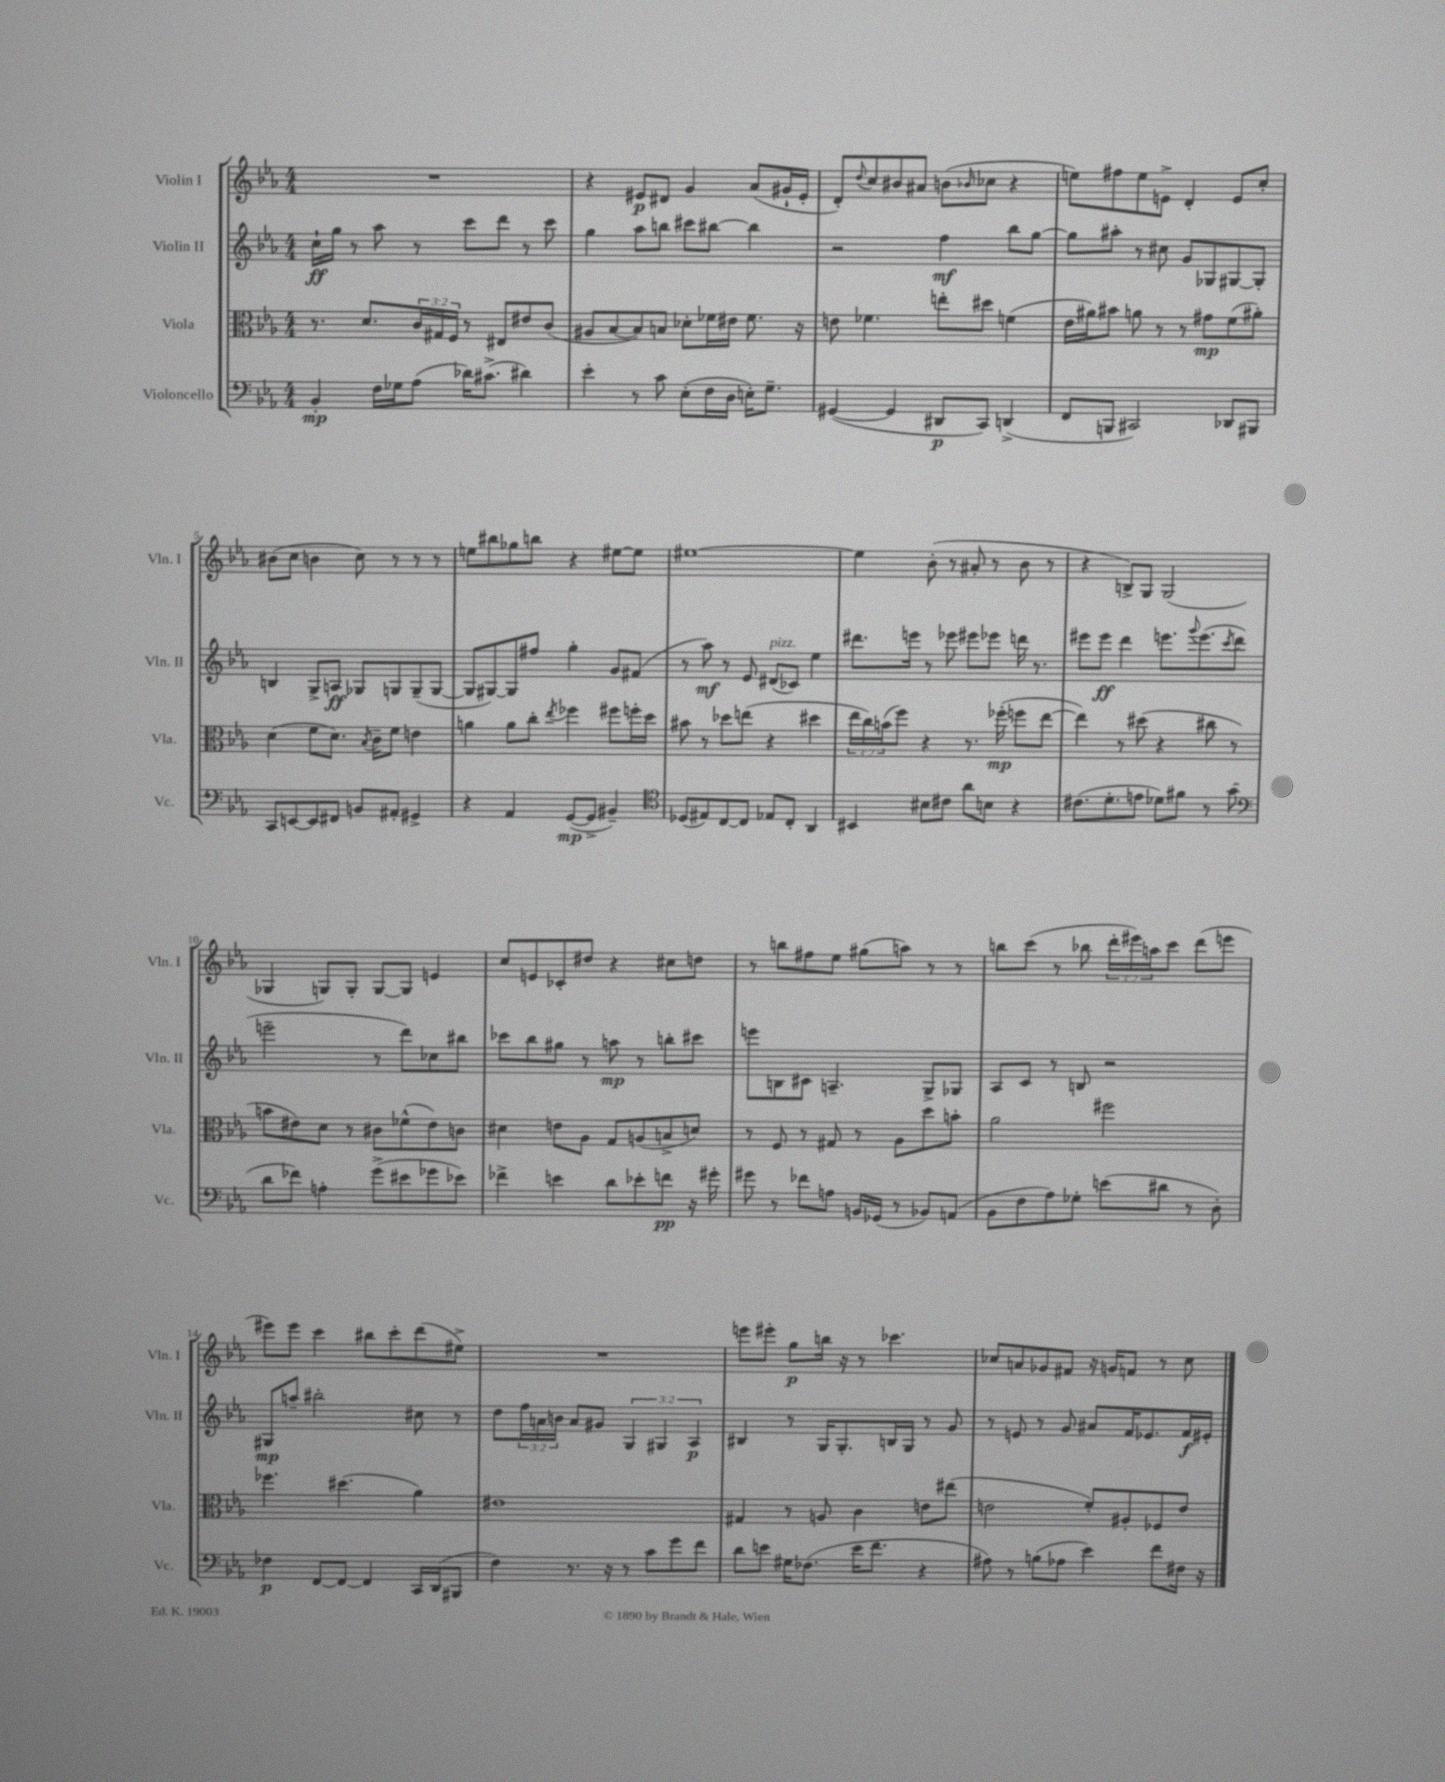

**kern	**dynam	**kern	**dynam	**kern	**dynam	**kern	**dynam
*part4	*part4	*part3	*part3	*part2	*part2	*part1	*part1
*staff4	*staff4	*staff3	*staff3	*staff2	*staff2	*staff1	*staff1
*I"Violoncello	*	*I"Viola	*	*I"Violin II	*	*I"Violin I	*
*I'Vc.	*	*I'Vla.	*	*I'Vln. II	*	*I'Vln. I	*
*clefF4	*	*clefC3	*	*clefG2	*	*clefG2	*
*k[b-e-a-]	*	*k[b-e-a-]	*	*k[b-e-a-]	*	*k[b-e-a-]	*
*M4/4	*	*M4/4	*	*M4/4	*	*M4/4	*
=1	=1	=1	=1	=1	=1	=1	=1
4BB-'/	mp	8.r	.	16cc`\LL	ff	1r	.
.	.	.	.	16gg\JJ	.	.	.
.	.	.	.	8r	.	.	.
.	.	8.d/L	.	.	.	.	.
16F\LL	.	.	.	8aa-\	.	.	.
16G-X\J	.	.	.	.	.	.	.
(8A-\J	.	24c/L	.	8r	.	.	.
.	.	24G#X/	.	.	.	.	.
.	.	24F/JJ	.	.	.	.	.
16d-X\KL)	.	8r	.	8ccc\L	.	.	.
(8.c#X^\J	.	.	.	.	.	.	.
.	.	8E#X/L	.	8ddd\J	.	.	.
4d#X\)	.	8e#X/	.	8r	.	.	.
.	.	(8c/J	.	8ccc\	.	.	.
=2	=2	=2	=2	=2	=2	=2	=2
4e-'\	.	8A#X/L	.	4gg\	.	4r	.
.	.	[8B-/	.	.	.	.	.
8r	.	8B-/])	.	8aa-\L	.	8e#X/L	p
8c\	.	8Bn/J	.	8bbn\J	.	8d#X/J	.
(8E-'\L	.	8d-X'\L	.	8ccc#X\L	.	4g/	.
16F\L	.	16f-X\L	.	[8bb#X\J	.	.	.
16D\JJ	.	16e#X\JJ	.	.	.	.	.
16En'\KL)	.	8.f-\	.	4bb#\]	.	(8a-/L	.
8.G~\J	.	.	.	.	.	.	.
.	.	.	.	.	.	16g#X`/L	.
.	.	16r	.	.	.	16e#'/JJ	.
=3	=3	=3	=3	=3	=3	=3	=3
([4GG#X/	.	8en\	.	2r	.	8d'/L)	.
.	.	.	.	.	.	8qqdd/	.
.	.	4.f-X\	.	.	.	8cc/	.
4GG#/]	.	.	.	.	.	8b#X/	.
.	.	.	.	.	.	8a#X/J	.
8DD#X/L	p	8een'\L	.	4ff\	mf	(8bn\L	.
.	.	.	.	.	.	16qqb-X/	.
8CC/J)	.	8dd#X\J	.	.	.	8cc-X\J	.
(4DDn^/	.	(4fn\	.	8bb-\L	.	4r	.
.	.	.	.	[8gg\J	.	.	.
=4	=4	=4	=4	=4	=4	=4	=4
8FF/L	.	16e-\LL	.	8gg\L]	.	8een\L)	.
.	.	16a#X\J)	.	.	.	.	.
8BBBn/J	.	8b#X\J	.	8aa#X'\J	.	8ff#X\	.
2CC#X/)	.	8an\	.	8r	.	8ee\	.
.	.	8r	.	8cc#X\	.	8en^\J	.
.	.	8r	.	8g/L	.	4d'/	.
.	.	8g#X\L	mp	8G-X/	.	.	.
8DD-X/L	.	(8f\	.	[8G#X/	.	8e/L	.
8BBB#X/J	.	8a#X'\J)	.	8G#'/J]	.	8cc'/J	.
!!LO:LB:g=z
=5	=5	=5	=5	=5	=5	=5	=5
8CC/L	.	(4d\	.	4Bn/	.	(8b#X\L	.
[8EEn/	.	.	.	.	.	8cc\J	.
8EE/]	.	8f\L	.	8G^/L	.	4bn\	.
8FF#X/J	.	8.d\J)	.	8An/J	ff	.	.
8BBn/L	.	.	.	8G-X/L	.	8cc\)	.
.	.	8qB-/	.	.	.	.	.
.	.	16c~\KL	.	.	.	.	.
8AA#X'/J	.	8f\J	.	8Gn/	.	8r	.
4GG#X^/	.	4en\	.	(8G~/	.	8r	.
.	.	.	.	[8G/J	.	8r	.
=6	=6	=6	=6	=6	=6	=6	=6
4r	.	4an\	.	8G/L]	.	8een\L	.
.	.	.	.	[8G#X/)	.	8bb#X\	.
4AA-/	.	8a\L	.	8G#/]	.	8gg-X\	.
.	.	8cc'\J	.	8ff#X/J	.	8bbn\J	.
.	.	8qee-/	.	.	.	.	.
([8GG/L	mp	4ff-X\	.	4gg'\	.	4r	.
8GG^/J]	.	.	.	.	.	.	.
4BB#X~/)	.	8ff#X\L	.	8g/L	.	[8ee#X\L	.
.	.	16ffn'\L	.	(8f#X/J	.	8ee#\J]	.
.	.	16dd\JJ	.	.	.	.	.
=7	=7	=7	=7	=7	=7	=7	=7
*clefC4	*	*	*	*	*	*	*
(8D-X/L	.	8b#X\	.	8r	.	[1ee#X	.
8E#X/)	.	8r	.	8aa-\)	mf	.	.
[8C/	.	8dd-X\L	.	8r	.	.	.
8C/J]	.	(8een\J	.	8e-/	.	.	.
!	!	!	!	!LO:TX:a:i:t=pizz.	!	!	!
8E-X/L	.	4r	.	(8d#X/L	.	.	.
8C'/J	.	.	.	8c-X/J)	.	.	.
4AA-/	.	4dd#X\	.	4ee-\	.	.	.
=8	=8	=8	=8	=8	=8	=8	=8
4BB#X/	.	24ee-\LL	.	8.ddd#X\L	.	4ee#\]	.
.	.	24cc\)	.	.	.	.	.
.	.	(24bn\J	.	.	.	.	.
.	.	8ff\J)	.	.	.	.	.
.	.	.	.	16eeen\Jk	.	.	.
8B#X\L	.	4r	.	8r	.	(8b-'\	.
8c#X\J	.	.	.	8eee-X\	.	8r	.
8a-\L	.	8.r	.	8eee#X\L	.	8a#X'/	.
8Bn\J	.	.	.	8eee-X\J	.	8r	.
.	.	(16ff-X'\	mp	.	.	.	.
4r	.	8ffn\L	.	16dddn\	.	8b-\	.
.	.	.	.	8.r	.	.	.
.	.	[8ee-\J	.	.	.	8r	.
=9	=9	=9	=9	=9	=9	=9	=9
(8.c#X\L	.	4ee-\])	.	8eee#X\L	.	4r	.
.	.	.	.	8eee#\J	ff	.	.
8.d'\	.	.	.	.	.	.	.
.	.	8r	.	4ddd\	.	8Bn^/L)	.
8en\J	.	(8dd#X\	.	.	.	8G/J	.
8d-X\L)	.	4r	.	8.eeen\L	.	(2G/	.
8f#X\J	.	.	.	.	.	.	.
.	.	.	.	8qqggg/	.	.	.
.	.	.	.	(8.eee\	.	.	.
8r	.	8cc#X\	.	.	.	.	.
.	.	.	.	8qccc/	.	.	.
(8g\	.	8r	.	8ddd\J	.	.	.
!!LO:LB:g=z
=10	=10	=10	=10	=10	=10	=10	=10
*clefF4	*	*	*	*	*	*	*
8d\L	.	8bn\L	.	2eeen~\	.	4G-X/	.
8f-X\J)	.	8e#X\)	.	.	.	.	.
4An'\	.	8d\J	.	.	.	8Gn/L)	.
.	.	8r	.	.	.	8G'/J	.
(8g^\L	.	8c#X\L	.	8r	.	[8G/L	.
8e#X\	.	(8f-X^^\	.	8ddd\L)	.	8G/J]	.
8g-X\	.	8e#\)	.	8cc-X\	.	4en/	.
8e-X\J)	.	8cn\J	.	8bb#X\J	.	.	.
=11	=11	=11	=11	=11	=11	=11	=11
4f-X^\	.	4d#X\	.	8ccc-X\L	.	8cc/L	.
.	.	.	.	8bb-\	.	8en/	.
4en\	.	8en\L	.	8gg#X\J	.	8c-X'/	.
.	.	8A-\J	.	8r	.	8dd#X/J	.
8d\L	.	8G/L	.	8aan\	mp	4r	.
8e-X'\	.	(8An/	.	8r	.	.	.
8fn\J	pp	8Bn^/	.	8bbn'\L	.	8cc#X\L	.
16r	.	8dn/J)	.	8ccc#X\J	.	8ddn\J	.
16g#X'\	.	.	.	.	.	.	.
=12	=12	=12	=12	=12	=12	=12	=12
8g#X\	.	8r	.	8eeen\L	.	8r	.
8r	.	8F/	.	8Bn\	.	8bbn\L	.
8f-X\L	.	8r	.	8c#X\J	.	8ff#X\	.
8An\J	.	8G#X/	.	4.An~/	.	8ee-\J	.
16BBn/LL	.	8r	.	.	.	(8gg#X\L	.
(16GG-X/JJ	.	.	.	.	.	.	.
8r	.	8A-\L	.	.	.	8aan\J)	.
8BB-X/L)	.	8dd\	.	8G^/L	.	8r	.
(8AAn/J	.	8bn'\J	.	8G-X/J	.	8r	.
=13	=13	=13	=13	=13	=13	=13	=13
8BB-\L	.	2a-\	.	8A-/L	.	8bbn\L	.
8F\	.	.	.	8c/J	.	(8ccc\J	.
8A-\)	.	.	.	8r	.	8r	.
8G-X'\J	.	.	.	8Bn/	.	8bb-X\	.
(8en\L	.	2ff#X\	.	2r	.	24ddd'\LL	.
.	.	.	.	.	.	24eee#X\)	.
.	.	.	.	.	.	24aan\J	.
8d#X\J	.	.	.	.	.	8ccc\J	.
8r	.	.	.	.	.	(8ddd\L	.
8D'\)	.	.	.	.	.	8eeen\J	.
!!LO:LB:g=z
=14	=14	=14	=14	=14	=14	=14	=14
4F-X\	p	4.ff-X\	.	8G#X/L	mp	8eee#X\L)	.
.	.	.	.	8aan~/J	.	8eee#\J	.
[8FF/L	.	.	.	2bb#X'\	.	4ccc\	.
8FF/J_	.	(4.dd#X\	.	.	.	.	.
4FF/]	.	.	.	.	.	8bb#X\L	.
.	.	.	.	.	.	8ccc'\	.
16CC/LL	.	4a-\)	.	8cc#X\	.	(8ddd\	.
(16DD/J	.	.	.	.	.	.	.
8BBB#X/J	.	.	.	8r	.	8ee#X^\J)	.
=15	=15	=15	=15	=15	=15	=15	=15
4F\)	.	1e#X	.	8dd\L	.	1r	.
.	.	.	.	24ff\L	.	.	.
.	.	.	.	24an\	.	.	.
.	.	.	.	24bn\JJ	.	.	.
8.r	.	.	.	8a/L	.	.	.
.	.	.	.	8g#X/J	.	.	.
16r	.	.	.	.	.	.	.
8r	.	.	.	6G/	.	.	.
8c\L	.	.	.	.	.	.	.
.	.	.	.	6G#X/	.	.	.
8g\	.	.	.	.	.	.	.
.	.	.	.	6A-/	p	.	.
8f\J	.	.	.	.	.	.	.
=16	=16	=16	=16	=16	=16	=16	=16
8d\L	.	4G#X/	.	4B#X/	.	8eeen\L	.
8en\J	.	.	.	.	.	8eee#X'\J	.
16G#X\KL	.	8r	.	8r	.	8gg\L	p
(8.F-X\J	.	.	.	.	.	.	.
.	.	8An/	.	16G/KL	.	16bbn\Jk	.
.	.	.	.	8.G'/	.	16r	.
16e\KL	.	4c\	.	.	.	8r	.
8.f\J	.	.	.	.	.	.	.
.	.	.	.	16Bn/L	.	4.ccc-X\	.
.	.	.	.	16G/JJ	.	.	.
4r	.	8en\L	.	8r	.	.	.
.	.	(8ee#X\J	.	8g/	.	.	.
=17	=17	=17	=17	=17	=17	=17	=17
8A#X\)	.	2en\	.	8r	.	8cc-X/L	.
8r	.	.	.	8en/	.	8an/	.
(8Bn\L	.	.	.	8r	.	8g-X/	.
8A-X\J	.	.	.	8g/	.	8f#X/J	.
4e-\)	.	8f'/L)	.	8a#X/L	.	16r	.
.	.	.	.	.	.	16gn/KL	.
.	.	8A#X'/	.	16f/K	.	8fn/J	.
.	.	.	.	8.e-X/	.	.	.
8f\L	.	8F-X/	.	.	.	8r	.
16F#X\Jk	.	8e/J	.	16f/L	f	8cc-\	.
16r	.	.	.	16e#X'/JJ	.	.	.
==	==	==	==	==	==	==	==
*-	*-	*-	*-	*-	*-	*-	*-
